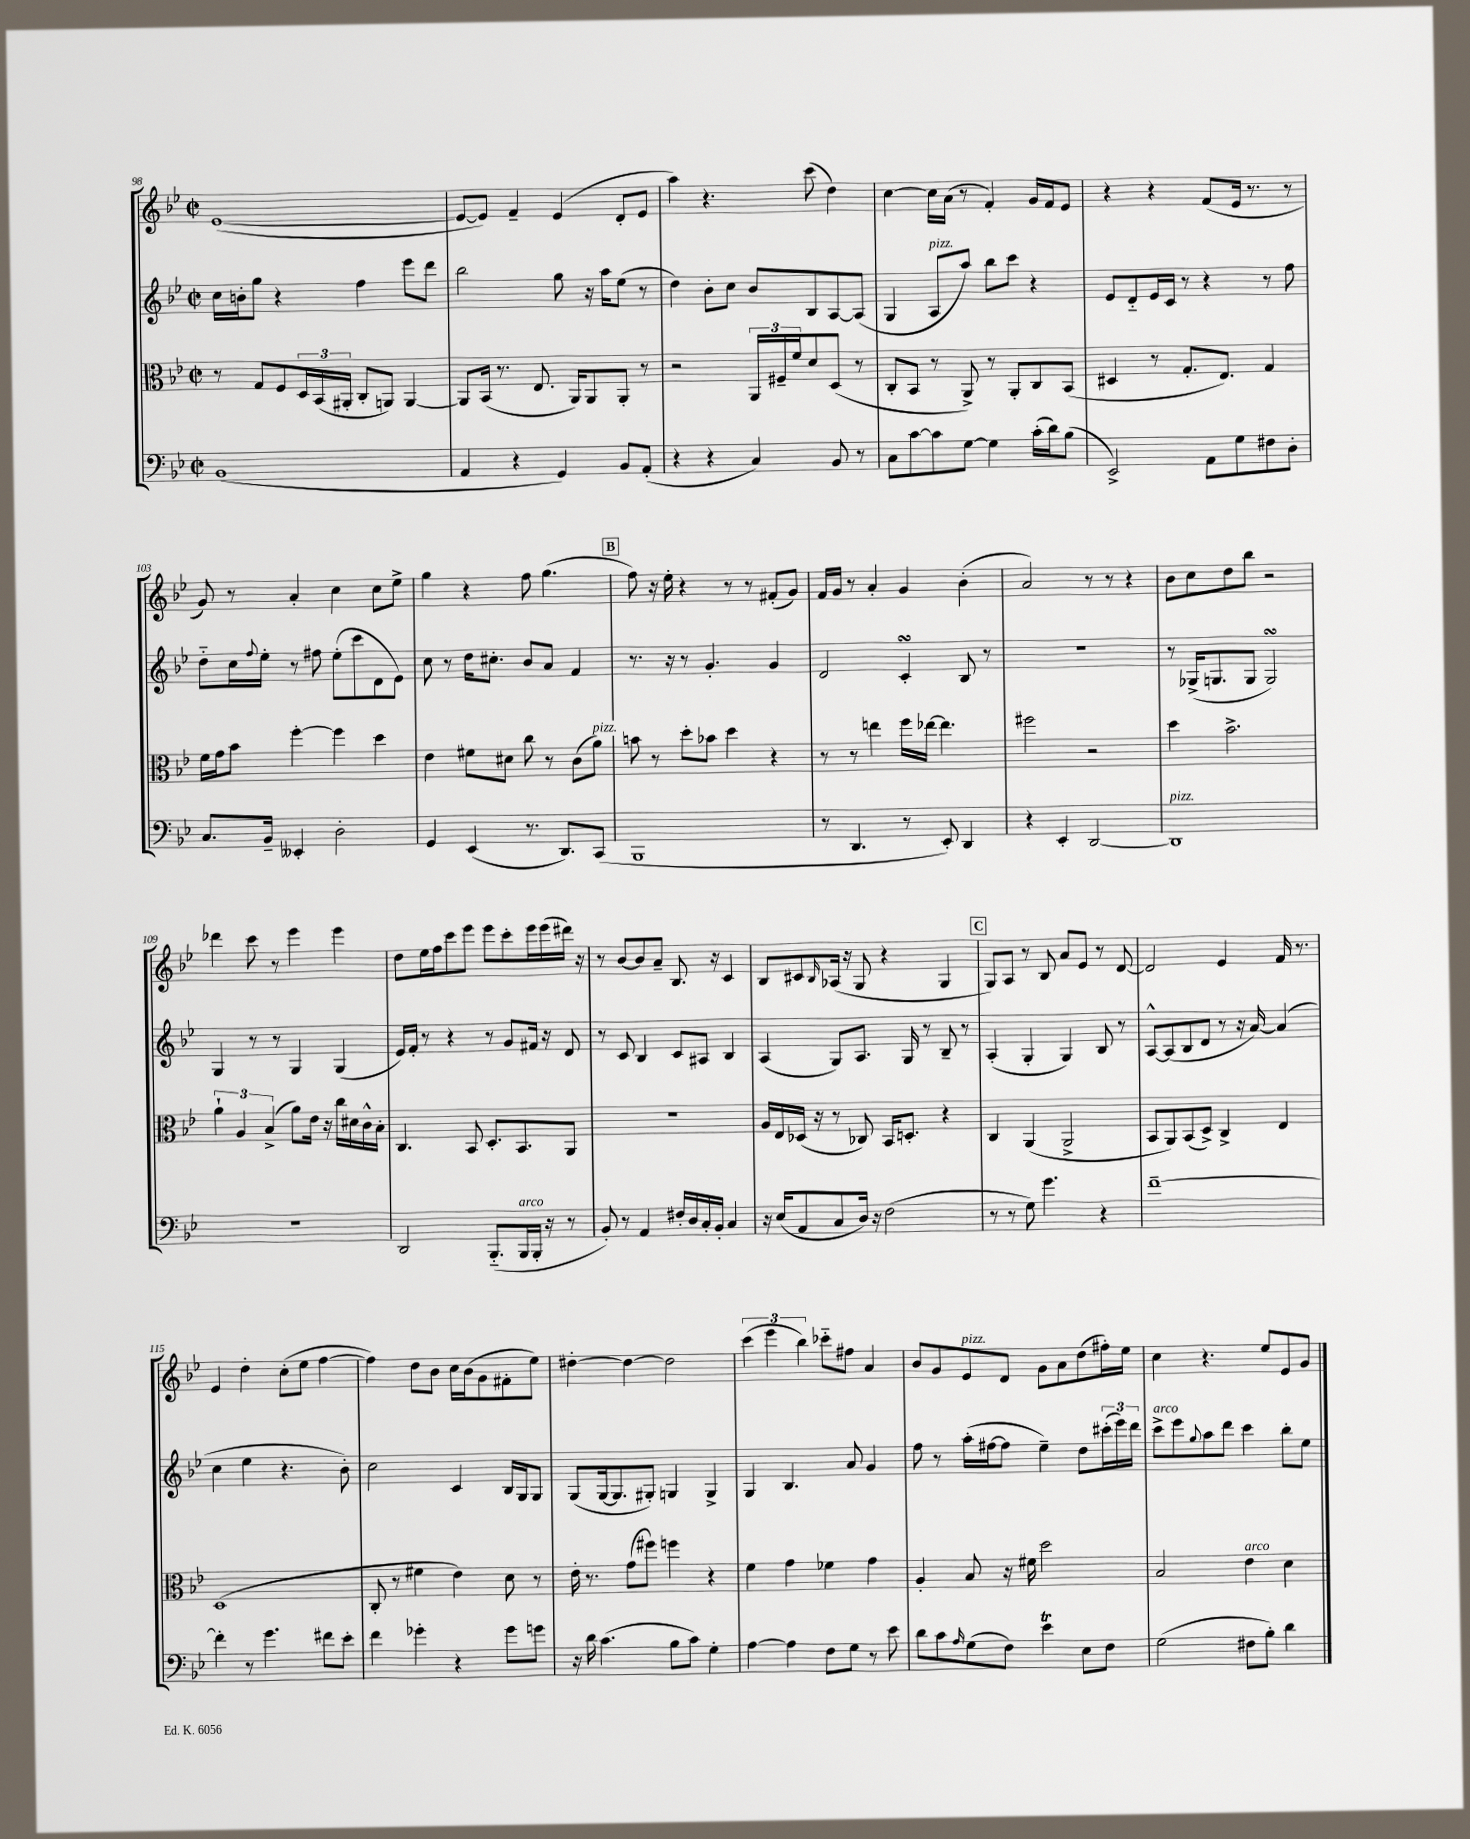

**kern	**kern	**kern	**kern
*staff4	*staff3	*staff2	*staff1
*clefF4	*clefC3	*clefG2	*clefG2
*k[b-e-]	*k[b-e-]	*k[b-e-]	*k[b-e-]
*M2/2	*M2/2	*M2/2	*M2/2
*met(c|)	*met(c|)	*met(c|)	*met(c|)
(1BB-	8r	16cc	([1e-
.	.	16b'	.
.	8G	8gg	.
.	8F	4r	.
.	24D	.	.
.	(24BB-	.	.
.	24AA#'	.	.
.	8C'	4ff	.
.	8AA)	.	.
.	[4AA	8eee-	.
.	.	8ddd	.
=	=	=	=
4AA	8AA]	2bb-	8e-_
.	(16BB-	.	8e-])
.	8.r	.	.
4r	.	.	4f~
.	8.E-	.	.
4GG)	.	8gg	(4e-
.	16AA)	.	.
.	8AA	16r	.
.	.	16aa	.
8BB-	8AA'	(8ee-	8d'
(8AA'	8r	8r	8e-
=	=	=	=
4r	2r	4dd)	4aa)
4r	.	8b-'	4.r
.	.	8cc	.
4C)	24AA	8b-	.
.	24F#~	.	.
.	24f	.	.
.	8d	8B-	(8ccc
8BB-	(8D	[8A	4dd)
8r	8r	(8A]	.
=	=	=	=
8C	8C'	4G	[4cc
[8c	8BB-	.	.
8c]	8r	8A	16cc]
.	.	.	(16a
[8G	8AA^)	8aa)	8r
4G]	8r	8bb-	4f')
.	8AA'	8ccc	.
(16c'	8C	4r	16g
16d)	.	.	16f
(8B-	(8BB-	.	8e-
=	=	=	=
2EE-^)	4D#	8e-	4r
.	.	8d'~	.
.	8r	16e-	4r
.	.	16c	.
.	8.G'	8r	.
8AA	.	4r	(8f
.	8.E-)	.	.
8G	.	.	16e-
.	.	.	8.r
8F#	4G	8r	.
8D'	.	8ff	8r
=	=	=	=
8.C	16f	8dd'~	8g)
.	16g	.	.
.	8b-	16cc	8r
.	.	8qqff	.
16BB-~	.	16ee-'	.
4EE--'	[4ff'	8r	4a'
.	.	8ff#	.
2D'	4ff]	(8ee-'	4cc
.	.	8ccc	.
.	4dd	8d	8cc
.	.	8e-)	8ee-^
=	=	=	=
4GG	4e-	8cc	4gg
.	.	8r	.
(4EE-	8f#	16dd	4r
.	.	8.cc#'	.
.	8d#	.	.
8.r	8cc	8b-	8ff
.	8r	8a	(4.gg
8.DD)	.	.	.
.	(8c	4f	.
(8CC	8a)	.	.
=	=	=	=
1BBB-	8b	8.r	8ff)
.	8r	.	16r
.	.	16r	16ee-'
.	8dd'	8r	4r
.	8b-	4.g'	.
.	4dd	.	8r
.	.	.	8r
.	4r	4g	(8f#'
.	.	.	8g)
=	=	=	=
8r	8r	2d	16f
.	.	.	16g
4.DD	8r	.	8r
.	4ee	.	4a'
8r	16ff	4c'	4g
.	[16ee-	.	.
8EE-')	4.ee-]	.	.
4DD	.	8B-	(4b-'
.	.	8r	.
=	=	=	=
4r	2ff#	1r	2a)
4EE-'	.	.	.
[2DD	2r	.	8r
.	.	.	8r
.	.	.	4r
=	=	=	=
1DD]	4dd	8r	8b-
.	.	(16G-^	8cc
.	.	8.G	.
.	2.b-^	.	8dd
.	.	8G	8bb-
.	.	2G)	2r
=	=	=	=
1r	6a`	4G	4ddd-
.	6A	.	.
.	.	8r	8ccc
.	(6B-^	.	.
.	.	8r	8r
.	8a)	4G	4eee-
.	16e-	.	.
.	16r	.	.
.	16cc	(4G	4eee-
.	16d#	.	.
.	16c^^	.	.
.	16B-'	.	.
=	=	=	=
2DD	4.C	16e-)	8dd
.	.	16f'	.
.	.	8r	16ee-
.	.	.	16ff
.	.	4r	8ccc
.	8BB-	.	8eee-
(8.BBB-'~	8.D'	8r	8eee-
.	.	8g	8ccc'
16BBB-	8.BB-	.	.
16BBB-'	.	16f#	16eee-
16r	.	16r	(16eee-
8r	8AA	8d	16ddd#)
.	.	.	16r
=	=	=	=
8BB-')	1r	8r	8r
8r	.	8c	[8b-
4AA	.	4B-	8b-]
.	.	.	8a~
16F#'	.	8c	8.B-
16D	.	.	.
16C'	.	8A#	.
16BB-'	.	.	16r
4C	.	4B-	4c
=	=	=	=
16r	16A	(4A	8B-
(16E-	16E-	.	.
8AA	(16D-	.	8c#
.	16r	.	.
.	.	.	16qqB-
8C	8r	8G)	(16A-
.	.	.	16r
16D)	8C-)	8.A	8G
16r	.	.	.
(2F	16BB-	.	4r
.	8.D'	16G	.
.	.	8r	.
.	4r	8B-~	4G
.	.	8r	.
=	=	=	=
8r	4C	(4A'	8G)
8r	.	.	8A
8G)	(4AA	4G'	8r
4.g	.	.	8B-
.	2AA^	4G)	8a
.	.	.	8e-
4r	.	8B-	8r
.	.	8r	[8d
=	=	=	=
[1f~	8BB-	[8A^^	2d]
.	8AA)	(8A]	.
.	(8BB-	8B-	.
.	8D^)	8d	.
.	4C^	8r	4e-
.	.	16r	.
.	.	[16a)	.
.	4E-	(4a]	16f
.	.	.	8.r
=	=	=	=
4f']	(1D	4cc	4e-
8r	.	4ee-	4dd'
4.g	.	.	.
.	.	4.r	(8cc'
.	.	.	8ee-
8f#	.	.	[4ff
8e-'	.	8b-')	.
=	=	=	=
4f	8C'	2cc	4ff])
.	8r	.	.
4g-'	4f#	.	8dd
.	.	.	8b-
4r	4e-)	4c	16cc
.	.	.	(16b-
.	.	.	8g
8g-	8d	16B-	8f#'
.	.	16G	.
8g	8r	8G	8ee-)
=	=	=	=
16r	16e-'	(8G	[4dd#'
16d	8.r	.	.
(4.c	.	[16G	.
.	.	8.G]	.
.	(8g	.	4dd#_
.	8ff#)	8G#')	.
8B-	4ff	4G	2dd#]
8c)	.	.	.
4G'	4r	4G^	.
=	=	=	=
[4A	4f	4G	(6ccc
.	.	.	6eee-
4A]	4g	4.B-	.
.	.	.	6bb-)
8F	4f-	.	8ccc-'~
8G	.	8a	8ff#
8r	4g	4g	4a
8e-	.	.	.
=	=	=	=
8d	4A'	8ff	8b-
8c	.	8r	8g
16qqA	.	.	.
(8G	8B-	(16aa'	8e-
.	.	[16ff#	.
8F)	16r	8ff#]	8d
.	16f#	.	.
4e-	2dd	4ee-~)	8g
.	.	.	8a
8E-	.	8dd	(8dd
8F	.	(24ccc#'	16ff#')
.	.	24eee-)	.
.	.	.	16ee-
.	.	24ddd	.
=	=	=	=
(2G	2B-	8ccc^	4cc
.	.	8eee-	.
.	.	8qqgg	.
.	.	8aa	4.r
.	.	8ddd	.
8F#	4e-	4ccc	.
8B-')	.	.	8ee-
4d	4d	8bb-'	8e-
.	.	8ee-	8g
==	==	==	==
*-	*-	*-	*-
